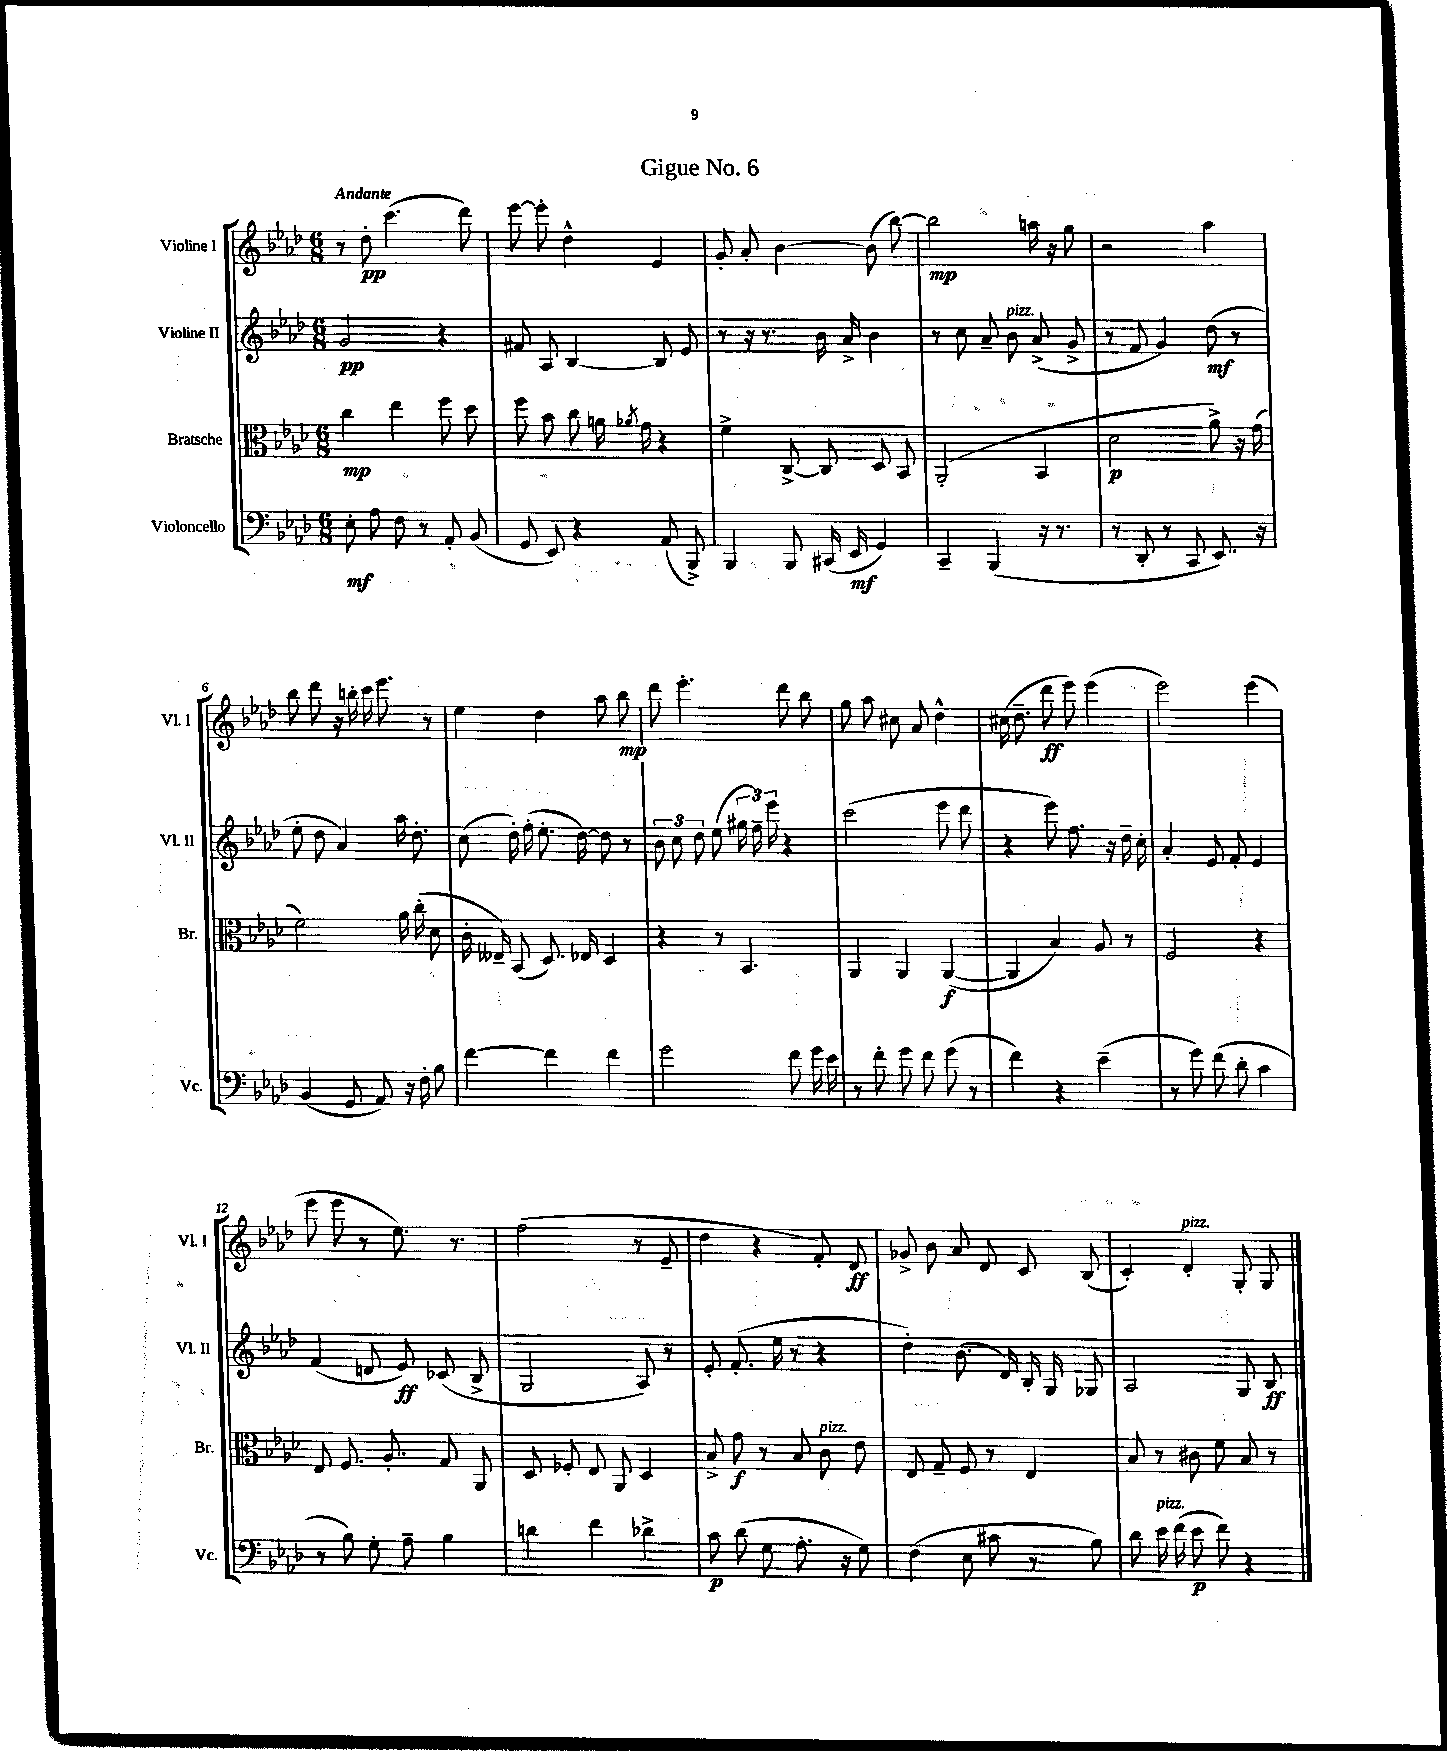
\header { title = "Gigue No. 6" }
<<
\new StaffGroup <<
\new Staff = "s0" \with { instrumentName = "Violine I" shortInstrumentName = "Vl. I" } {
    \clef treble \key aes \major \numericTimeSignature \time 6/8 \tempo "Andante"
    \autoBeamOff r8 des''8-.\pp c'''4.( des'''8) |
    ees'''8~ ees'''8-. des''4-^ ees'4 |
    g'8-. aes'8-. bes'4~ bes'8( bes''8~) |
    bes''2\mp a''16 r16 g''8 |
    r2 aes''4 |
    bes''8 des'''8 r16 b''16-. c'''16 ees'''8. r8 |
    ees''4 des''4 aes''8 bes''8\mp |
    des'''8 ees'''4.-. des'''8 bes''8 |
    g''8 aes''8 cis''8 aes'8 des''4-^ |
    cis''16( des''8.-- des'''8\ff ees'''8) ees'''4( |
    ees'''2) ees'''4( |
    ees'''8 ees'''8 r8 ees''8.) r8. |
    f''2( r8 ees'8-- |
    des''4 r4 f'8-.) des'8\ff |
    ges'8-> bes'8 aes'8 des'8 c'8 bes8( |
    c'4-.) des'4-.^\markup { \italic "pizz." } g8-. g8 \bar "|." |
}
\new Staff = "s1" \with { instrumentName = "Violine II" shortInstrumentName = "Vl. II" } {
    \clef treble \key aes \major \numericTimeSignature \time 6/8
    \autoBeamOff g'2\pp r4 |
    fis'8 aes8 bes4~ bes8 ees'8 |
    r8 r16 r8. bes'16 aes'16-> bes'4 |
    r8 c''8 aes'8-- bes'8^\markup { \italic "pizz." } aes'8->( g'8-> |
    r8 f'8 g'4) des''8\mf( r8 |
    ees''8-. des''8 aes'4) aes''16 des''8.-. |
    c''8( des''16-.) f''16-.( ees''8.-. des''16~) des''8 r8 |
    \tuplet 3/2 { bes'8 c''8 des''8 } ees''8( \tuplet 3/2 { gis''16 f''16--) ees'''16 } r4 |
    c'''2( ees'''8 des'''8 |
    r4 ees'''8) f''8. r16 des''16-- c''16-. |
    aes'4-. ees'8 f'8-. ees'4 |
    f'4( d'8 ees'8\ff) ces'8( bes8-> |
    g2 aes8) r8 |
    ees'8-. f'8.-.( ees''16 r8 r4 |
    des''4-.) bes'8.( des'16) bes16-. g16 ges8 |
    aes2 g8 bes8\ff \bar "|." |
}
\new Staff = "s2" \with { instrumentName = "Bratsche" shortInstrumentName = "Br." } {
    \clef alto \key aes \major \numericTimeSignature \time 6/8
    \autoBeamOff c''4\mp ees''4 f''8 des''8 |
    f''8 bes'8 c''8 a'16 \acciaccatura { aes'8 } g'16 r4 |
    f'4-> c8~-> c8 des8 bes,8 |
    aes,2-.( bes,4 |
    des'2\p aes'8->) r16 g'16( |
    f'2) aes'16 c''16-.( des'8 |
    c'16-. eeses16--) bes,8( des8.) ees16 des4 |
    r4 r8 bes,4. |
    aes,4 aes,4 aes,4~\f( |
    aes,4 bes4) aes8 r8 |
    f2 r4 |
    ees8 f8. aes8.-. g8 aes,8 |
    des8 fes8-. ees8 aes,8 des4 |
    bes8-> g'8\f r8 bes8 c'8^\markup { \italic "pizz." } ees'8 |
    ees8 g8-- f8 r8 ees4 |
    bes8 r8 cis'8 f'8 bes8 r8 \bar "|." |
}
\new Staff = "s3" \with { instrumentName = "Violoncello" shortInstrumentName = "Vc." } {
    \clef bass \key aes \major \numericTimeSignature \time 6/8
    \autoBeamOff ees8-.\mf aes8 f8 r8 aes,8-. bes,8( |
    g,8 ees,8) r4 aes,8( bes,,8->) |
    bes,,4 bes,,8 cis,16( ees,16\mf g,4) |
    c,4-- bes,,4( r16 r8. |
    r8 des,8-. r8 c,8 ees,8.) r16 |
    bes,4( g,8 aes,8) r16 f16-. bes8 |
    f'4~ f'4 f'4 |
    g'2 f'8 g'16 ees'16 |
    r8 f'8-. g'8 f'8 g'8( r8 |
    f'4) r4 ees'4--( |
    r8 g'8) f'8( des'8-. c'4 |
    r8 bes8) g8-. aes8-- bes4 |
    d'4 f'4 des'4-> |
    c'8\p des'8( g8 aes8.-. r16 g8) |
    f4( ees8 cis'8 r8 bes8) |
    des'8 ees'16^\markup { \italic "pizz." } f'16( ees'8\p f'8) r4 \bar "|." |
}
>>
>>
